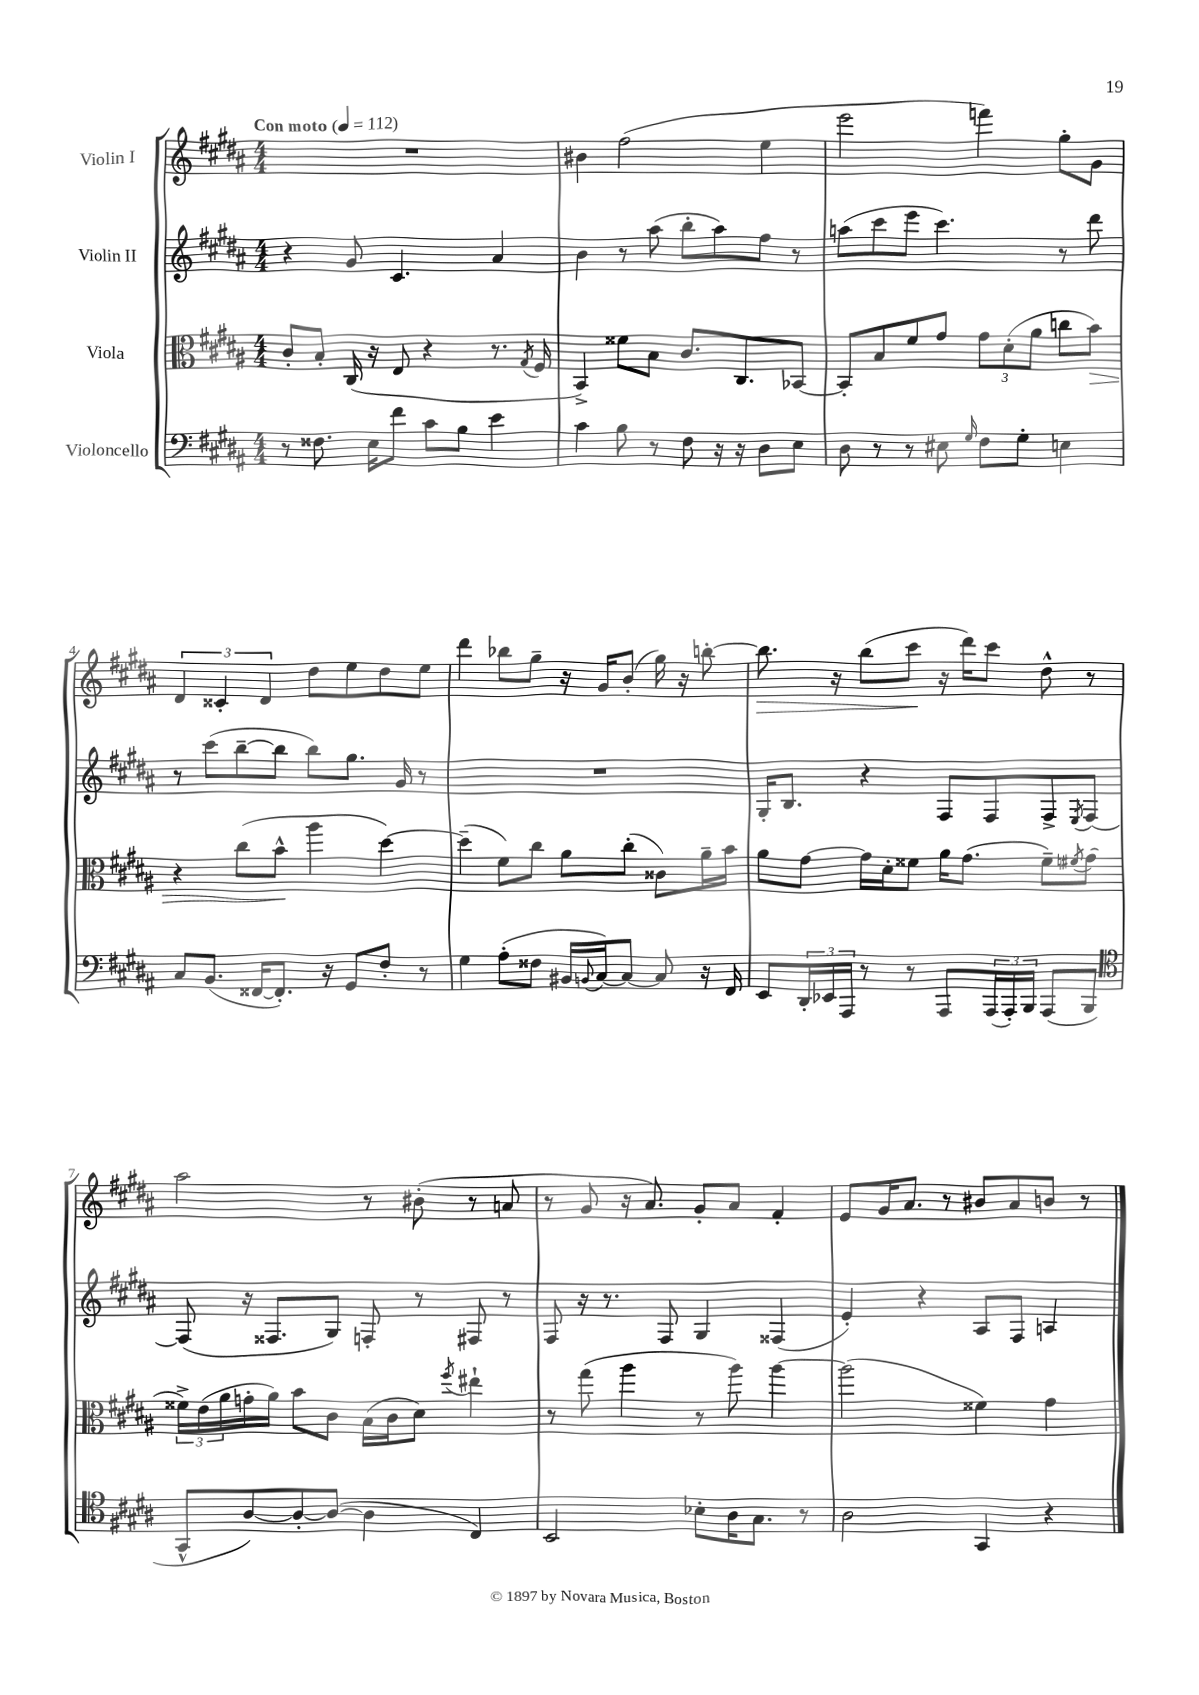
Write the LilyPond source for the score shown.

<<
\new StaffGroup <<
\new Staff = "s0" \with { instrumentName = "Violin I" } {
    \clef treble \key b \major \numericTimeSignature \time 4/4 \tempo "Con moto" 4 = 112
    R1 |
    bis'4 fis''2( e''4 |
    e'''2 f'''4) gis''8-. gis'8 |
    \tuplet 3/2 { dis'4 cisis'4-. dis'4 } dis''8 e''8 dis''8 e''8 |
    dis'''4 bes''8 gis''8-- r16 gis'16 b'8-.( gis''16) r16 b''8~-. |
    b''8.\> r16 b''8( cis'''8\! r16 dis'''16) cis'''8 dis''8-^ r8 |
    ais''2 r8 bis'8-.( r8 a'8 |
    r8 gis'8 r16 ais'8.) gis'8-. ais'8 fis'4-. |
    e'8 gis'16 ais'8. r8 bis'8 ais'8 b'8 r8 \bar "|." |
}
\new Staff = "s1" \with { instrumentName = "Violin II" } {
    \clef treble \key b \major \numericTimeSignature \time 4/4
    r4 gis'8 cis'4. ais'4 |
    b'4 r8 ais''8( b''8-. ais''8) fis''8 r8 |
    a''8( cis'''8 e'''8 cis'''4.) r8 dis'''8 |
    r8 cis'''8( b''8~-- b''8 b''8) gis''8. gis'16 r8 |
    R1 |
    gis16-. b8. r4 fis8 fis8 fis8-> \acciaccatura { e8 } fis8~ |
    fis8( r16 fisis8. gis8) f8-. r8 fis8 r8 |
    fis8 r16 r8. fis8 gis4 fisis4( |
    e'4-.) r4 ais8 fis8 a4 \bar "|." |
}
\new Staff = "s2" \with { instrumentName = "Viola" } {
    \clef alto \key b \major \numericTimeSignature \time 4/4
    cis'8-. b8-. cis16( r16 e8 r4 r8. \acciaccatura { gis8 } fis16 |
    b,4->) fisis'8 b8 cis'8. cis8. bes,8~ |
    bes,8-. b8 fis'8 gis'8 \tuplet 3/2 { gis'8 dis'8-.( ais'8 } c''8 b'8\>) |
    r4 cis''8( b'8-^\! ais''4 dis''4~) |
    dis''4--( fis'8) cis''8 ais'8 cis''8-.( cisis'8) ais'16-- b'16 |
    ais'8 gis'8~ gis'16 dis'16-. fisis'8 ais'16 gis'8.( fisis'8--) \acciaccatura { fis'8 } gis'8( |
    \tuplet 3/2 { fisis'16->) e'16( ais'16 } g'16-. ais'16) b'8 cis'8 b16( cis'16 dis'8) \acciaccatura { fis''8 } eis''4-! |
    r8 gis''8( ais''4 r8 ais''8) ais''4~ |
    ais''2( fisis'4) gis'4 \bar "|." |
}
\new Staff = "s3" \with { instrumentName = "Violoncello" } {
    \clef bass \key b \major \numericTimeSignature \time 4/4
    r8 fisis8. e16 fis'8 cis'8 b8 e'4 |
    cis'4 b8 r8 fis8 r16 r16 dis8 e8 |
    dis8 r8 r8 eis8 \grace { gis16 } fis8 gis8-. e4 |
    cis8 b,8.( fisis,16~ fisis,8.-.) r16 gis,8 fis8-. r8 |
    gis4 ais8-.( fisis8 bis,16 \appoggiatura { b,8 } cis16~) cis8~ cis8 r16 fis,16 |
    e,8 \tuplet 3/2 { dis,16-. ees,16 ais,,16 } r8 r8 ais,,8 \tuplet 3/2 { ais,,16( ais,,16-.) b,,16 } ais,,8( b,,8 |
    \clef tenor gis,8-^ ais8~) ais8~-. ais8~( ais4 cis4) |
    b,2 bes8-. ais16 gis8. r8 |
    ais2 gis,4 r4 \bar "|." |
}
>>
>>
